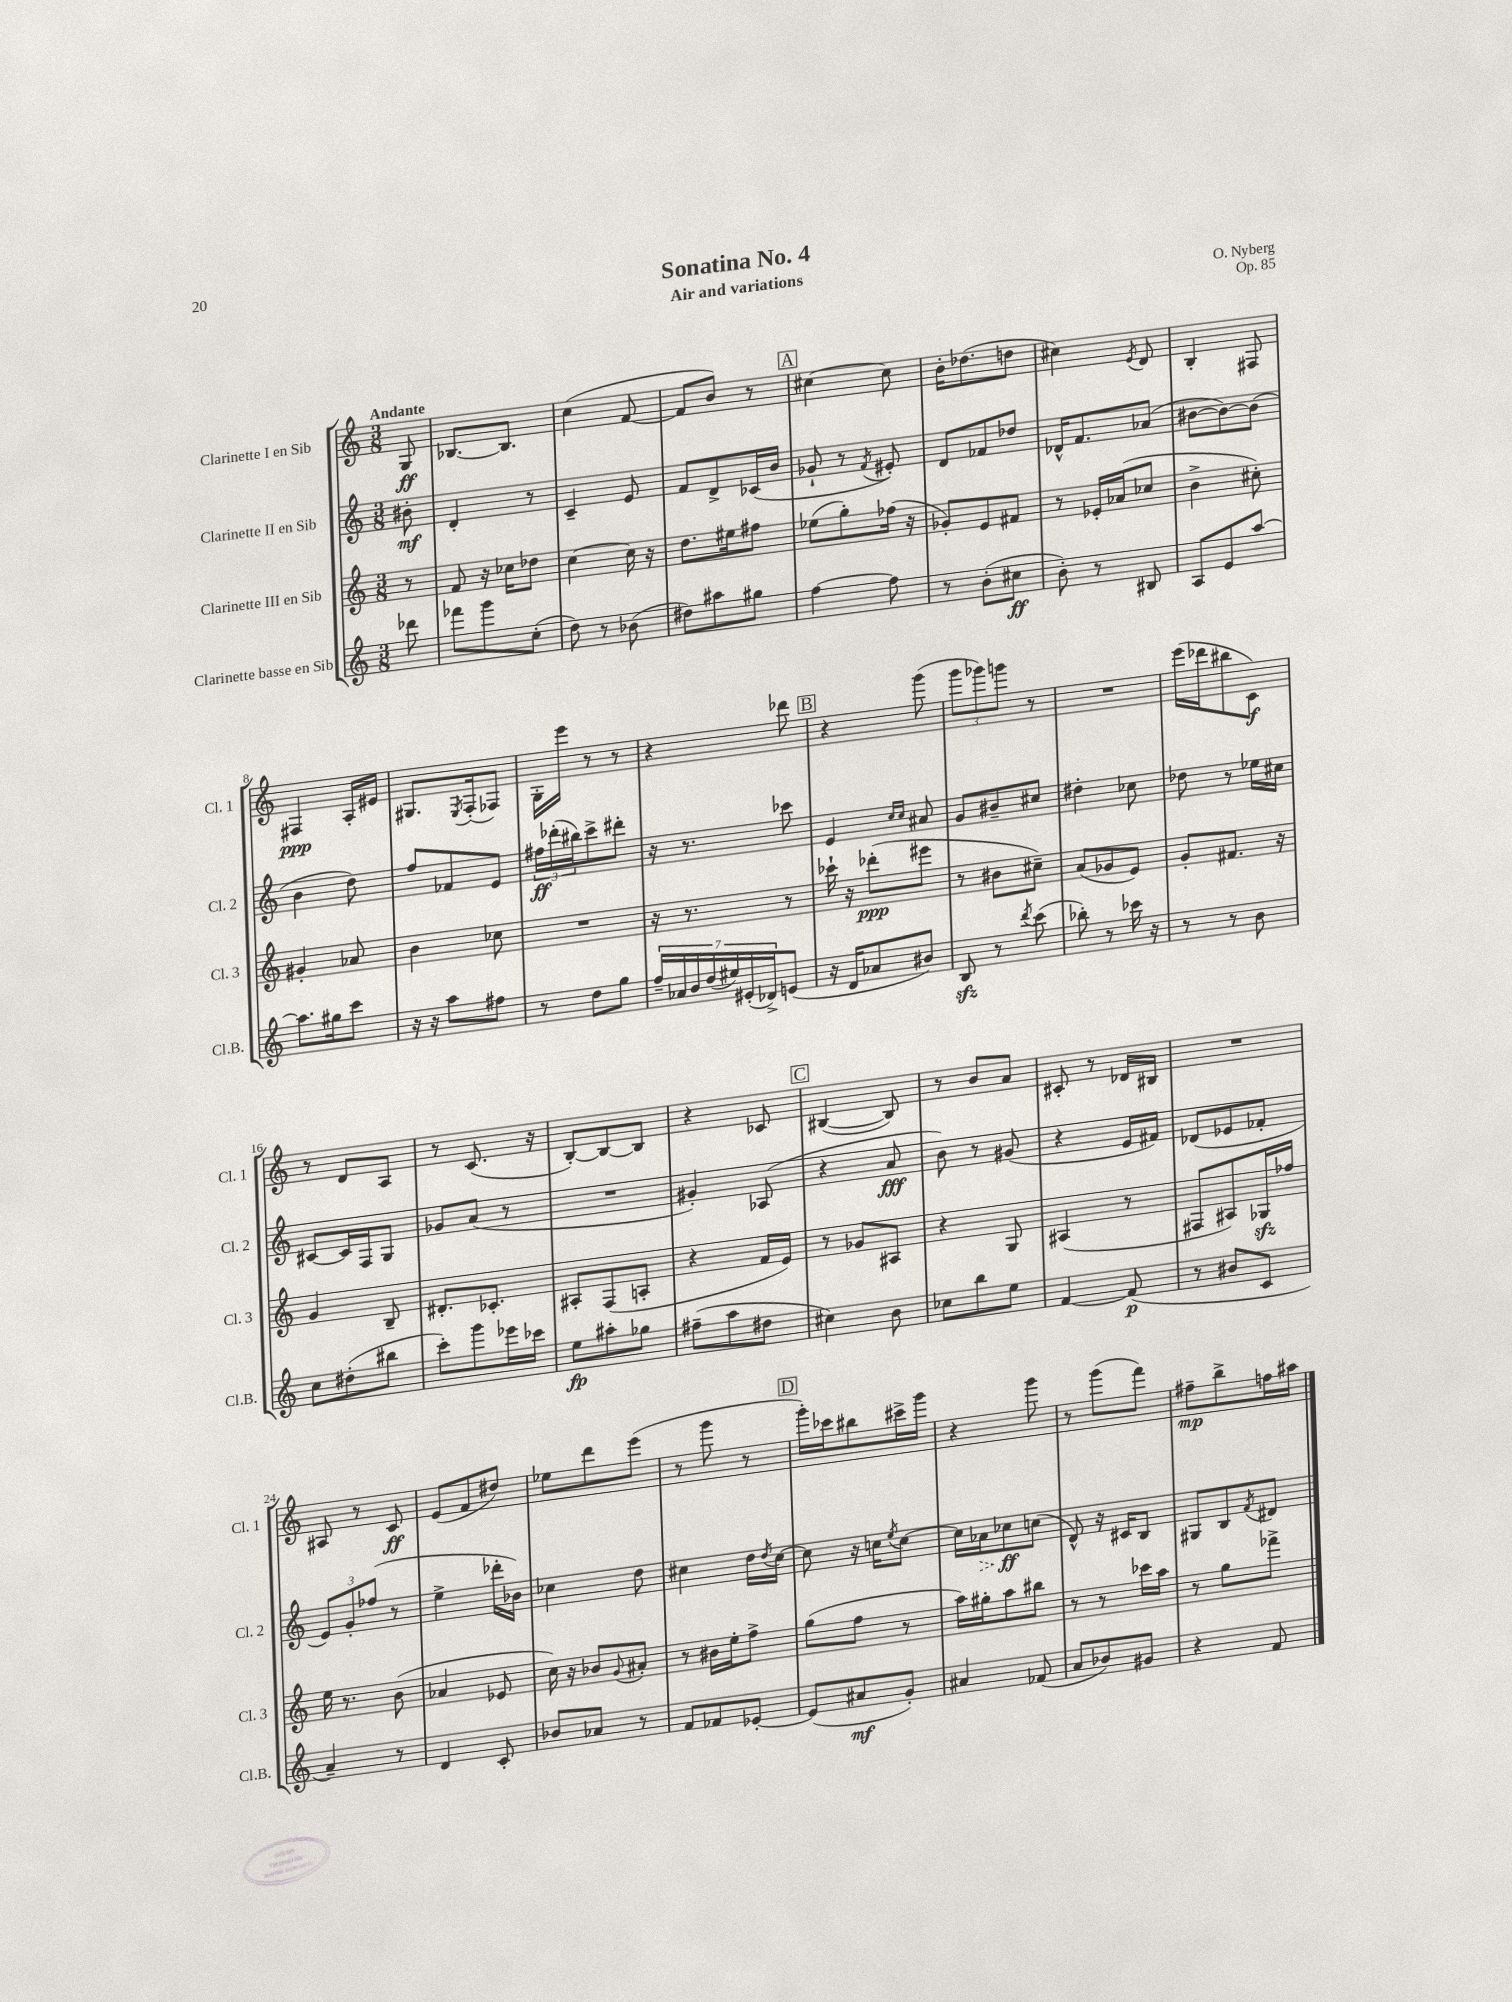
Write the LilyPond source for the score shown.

\header { title = "Sonatina No. 4" composer = "O. Nyberg" subtitle = "Air and variations" opus = "Op. 85" }
<<
\new StaffGroup <<
\new Staff = "s0" \with { instrumentName = "Clarinette I en Sib" shortInstrumentName = "Cl. 1" } {
    \clef treble \key c \major \numericTimeSignature \time 3/8 \partial 8 \tempo "Andante"
    g8\ff |
    bes8.~ bes8. |
    c''4( f'8~ |
    f'8 b'8) r8 |
    \mark \markup { \box "A" } cis''4~ cis''8 |
    b'16-. des''8.( d''8 |
    cis''4) \acciaccatura { e'8 } d'8 |
    b4-. fis8 |
    fis4\ppp a16-. eis'16 |
    gis8. \acciaccatura { e8 } f16-.( fes8) |
    g16-. e'''16 r8 r8 |
    r4 des'''8 |
    \mark \markup { \box "B" } r4 g'''8( |
    \tuplet 3/2 { g'''8 ges'''8) g'''8 } r8 |
    R4. |
    e'''16( des'''16 bis''8 c'8\f) |
    r8 d'8 a8 |
    r8 c'8.( r16 |
    b8~-.) b8~ b8 |
    r4 ces'8 |
    \mark \markup { \box "C" } bis4~( bis8) |
    r8 b'8 a'8 |
    cis'8-. r8 des'16 bis16 |
    R4. |
    ais8 r8 c'8\ff |
    e'8( f'8 dis''8) |
    ees''8 d'''8 e'''8( |
    r8 g'''8 r8 |
    \mark \markup { \box "D" } g'''16-.) ces'''16 bis''8 cis'''16-> g'''16 |
    r4 g'''8 |
    r8 g'''8( f'''8) |
    fis''8--\mp b''8-> f''16 ais''16 \bar "|." |
}
\new Staff = "s1" \with { instrumentName = "Clarinette II en Sib" shortInstrumentName = "Cl. 2" } {
    \clef treble \key c \major \numericTimeSignature \time 3/8 \partial 8
    bis'8-.\mf |
    d'4-. r8 |
    c'4-- e'8 |
    f'8 d'8-> ces'16( b'16 |
    \mark \markup { \box "A" } ges'8-! r8 \acciaccatura { f'8 } eis'8-.) |
    d'8 fes'8 des''8 |
    des'16-^ f'8. aes'8( |
    bis'8~ bis'8~) bis'8( |
    b'4 d''8) |
    f''8 fes'8 e'8 |
    \tuplet 3/2 { fis''16\ff des'''16-.( bis''16) } c'''8-> dis'''8-. |
    r16 r8. ces'''8 |
    \mark \markup { \box "B" } e'4 \grace { c''16 c''16 } ais'8 |
    g'8 bis'8-- cis''8 |
    dis''4-. ces''8 |
    des''8 r8 ees''16 cis''16 |
    cis'8~ cis'16 f16 g8 |
    ges'8 a'8( r8 |
    R4. |
    gis'4-.) aes8( |
    \mark \markup { \box "C" } r4 a'8\fff |
    b'8) r8 gis'8( |
    r4 e'16 fis'16) |
    des'8( ees'8 fes'8-. |
    \tuplet 3/2 { e'8) g'8-. fes''8( } r8 |
    e''4-> des'''16-. bes'16) |
    ces''4 d''8 |
    cis''4 d''16 \acciaccatura { d''8 } cis''16~ |
    \mark \markup { \box "D" } cis''8 r16 c''16 \acciaccatura { e''8 } c''8~ |
    c''16 \once \override Hairpin.style = #'dashed-line aes'16\> ces''8\ff\! c''8( |
    d'8-^) r16 cis'16 b8 |
    gis8 b8 \acciaccatura { f'8 } dis'8 \bar "|." |
}
\new Staff = "s2" \with { instrumentName = "Clarinette III en Sib" shortInstrumentName = "Cl. 3" } {
    \clef treble \key c \major \numericTimeSignature \time 3/8 \partial 8
    r8 |
    f'8 r16 ces''16 des''8 |
    c''4~ c''16 r16 |
    d''8. eis''16 fis''8 |
    \mark \markup { \box "A" } ees''8( g''8-.) fes''16( r16 |
    ges'8-.) e'8 fis'8 |
    r8 ees'16-. aes'16( ces''8 |
    b'4-> cis''8-.) |
    gis'4-. aes'8 |
    b'4 ces''8 |
    R4. |
    r16 r8. r8 |
    \mark \markup { \box "B" } ces'''16-! r16 des'''8-.\ppp( eis'''8 |
    r8 bis'8 cis''8--) |
    a'8( ges'8 e'8) |
    g'8-. fis'8. r16 |
    g'4 b8-- |
    dis'8.-. ces'8.-. |
    ais8-. f8( a8-. |
    r4 f'16 e'16) |
    \mark \markup { \box "C" } r8 ges'8 ais8 |
    r4 g8 |
    ais4( r8 |
    fis8 ais8) ges16\sfz fes''16 |
    e''16 r8. b'8( |
    aes'4 ees'8 |
    c''16) r16 bes'8 \appoggiatura { g'8 } ais'8-. |
    r8 bis'16 e''16-. f''8-> |
    \mark \markup { \box "D" } g''8( f''8 r8 |
    a''16) gis''16-. a''8 bis''8 |
    r8 r8 ces'''16 a''16 |
    r8 g''8 fes'''8-> \bar "|." |
}
\new Staff = "s3" \with { instrumentName = "Clarinette basse en Sib" shortInstrumentName = "Cl.B." } {
    \clef treble \key c \major \numericTimeSignature \time 3/8 \partial 8
    des'''8 |
    fes'''8 g'''8 c''8-.( |
    d''8) r8 bes'8( |
    dis''8) ais''8 gis''8 |
    \mark \markup { \box "A" } f''4~ f''8 |
    r8 b'8-.( cis''8\ff |
    b'8-.) r8 bis8 |
    a8 e'8 a''8~ |
    a''8. gis''16 c'''8 |
    r16 r16 a''8 fis''8 |
    r8 d''8 g''8 |
    \tuplet 7/4 { f''16-- aes'16 b'16 d''16( eis''16) eis'16-.( des'16->) } e'8( |
    \mark \markup { \box "B" } r16 d'16 aes'8 bis'8) |
    b8\sfz r8 \acciaccatura { d'''8 } c'''8( |
    bes''8-.) r8 ces'''16 r16 |
    r8 r8 b'8 |
    c''8 dis''8-.( bis''8 |
    c'''8-.) g'''8 ees'''16 ces'''16 |
    e''8\fp ais''8-. ges''8 |
    fis''8--( a''8 dis''8 |
    \mark \markup { \box "C" } cis''4) b'8 |
    ces''8 b''8 e''8 |
    f'4~ f'8\p( |
    r8 bis'8 c'8 |
    a'4--) r8 |
    d'4 c'8-. |
    bes'8 aes'8 r8 |
    f'8 fes'8 ees'8~-. |
    \mark \markup { \box "D" } ees'8( ais'8\mf g'8-.) |
    ais'4 fes'8( |
    a'8 bes'8) gis'8 |
    r4 f'8 \bar "|." |
}
>>
>>
